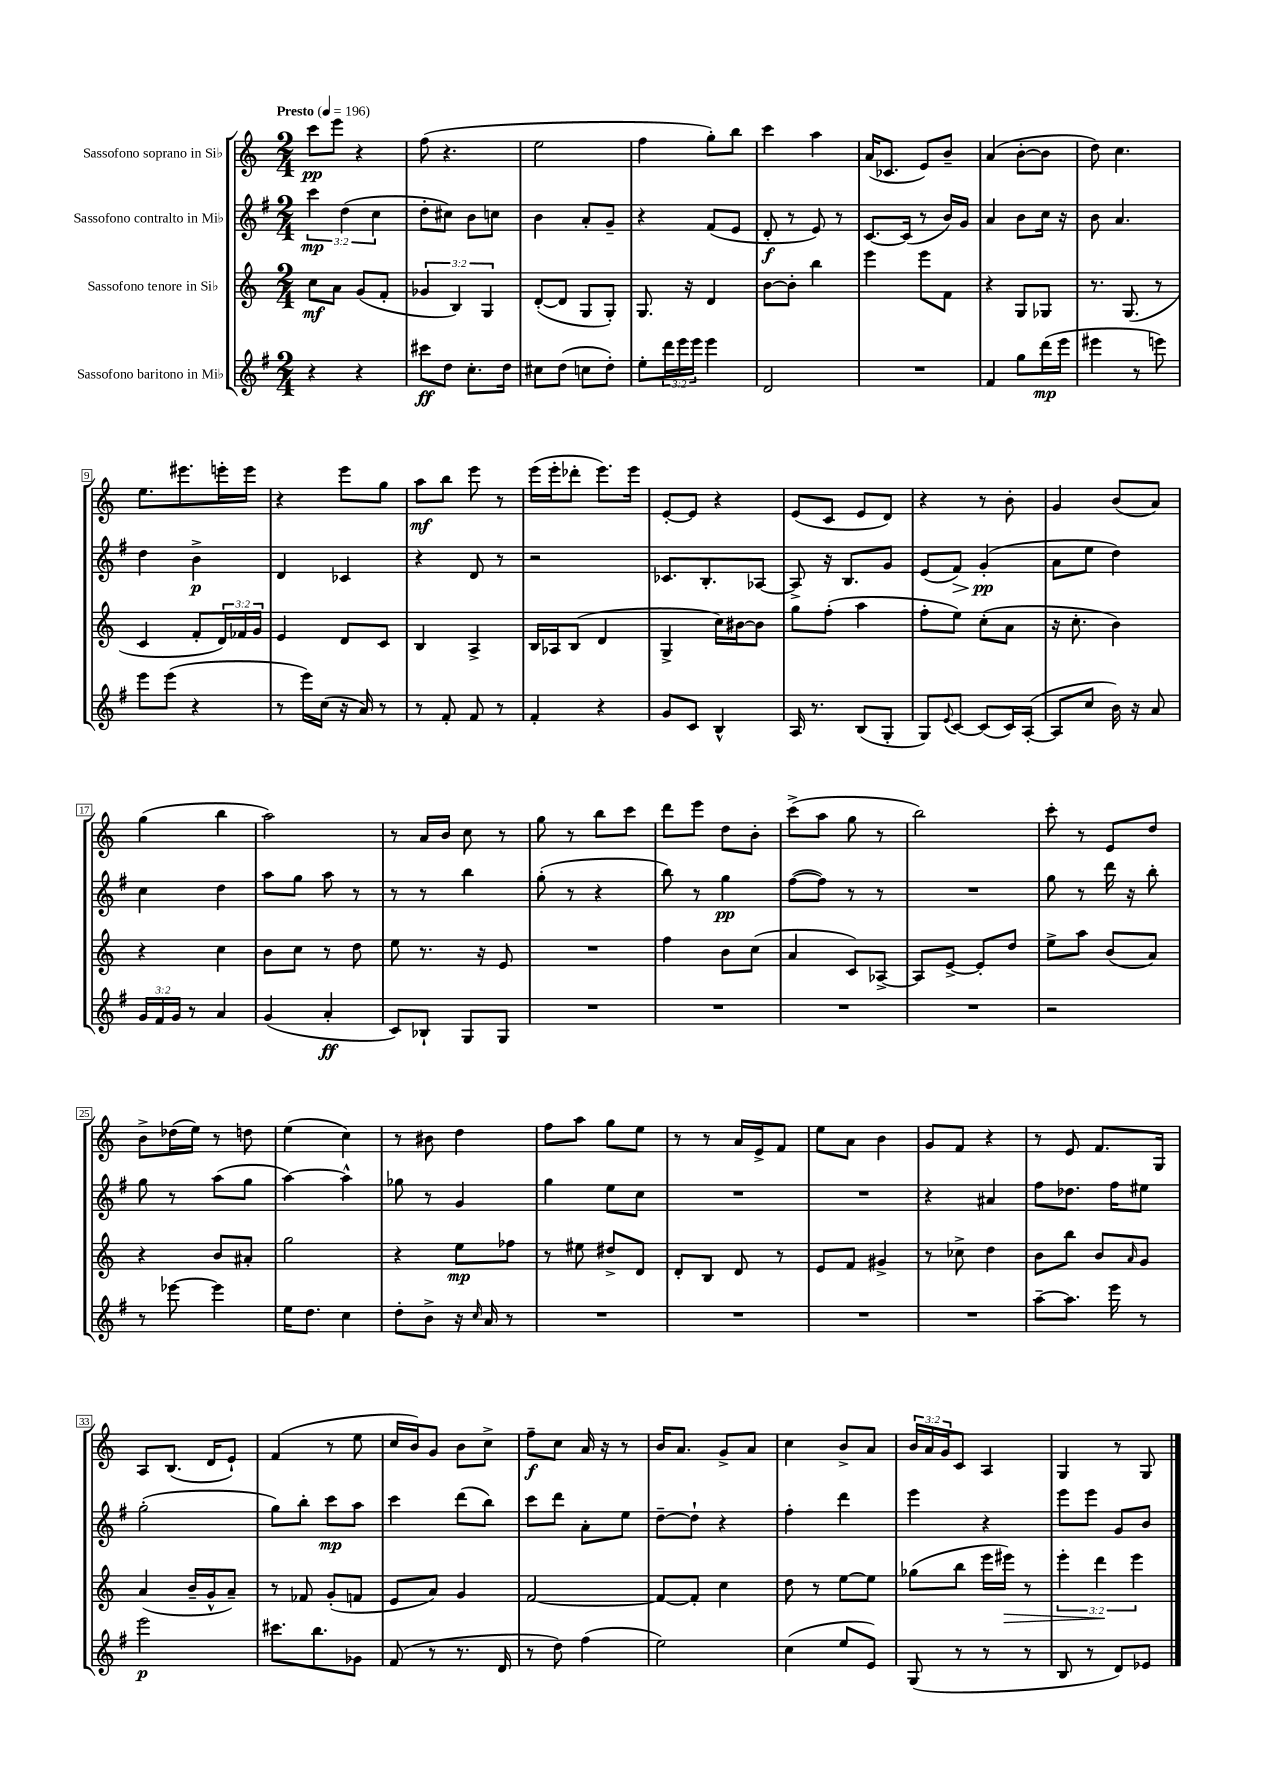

**kern	**dynam	**kern	**dynam	**kern	**dynam	**kern	**dynam
*part4	*part4	*part3	*part3	*part2	*part2	*part1	*part1
*staff4	*staff4	*staff3	*staff3	*staff2	*staff2	*staff1	*staff1
*I"Sassofono baritono in Mi♭	*	*I"Sassofono tenore in Si♭	*	*I"Sassofono contralto in Mi♭	*	*I"Sassofono soprano in Si♭	*
*clefG2	*	*clefG2	*	*clefG2	*	*clefG2	*
*k[f#]	*	*k[]	*	*k[f#]	*	*k[]	*
*M2/4	*	*M2/4	*	*M2/4	*	*M2/4	*
*MM196	*	*MM196	*	*MM196	*	*MM196	*
=1	=1	=1	=1	=1	=1	=1	=1
!	!	!	!	!	!	!LO:TX:a:B:t=Presto	!
4r	.	8cc\L	mf	6ccc\	mp	8ccc\L	pp
.	.	8a\J	.	.	.	8eee\J	.
.	.	.	.	(6dd\	.	.	.
4r	.	(8g/L	.	.	.	4r	.
.	.	.	.	6cc\	.	.	.
.	.	8f'/J	.	.	.	.	.
=2	=2	=2	=2	=2	=2	=2	=2
8ccc#X\L	ff	6g-X/	.	8dd'\L	.	(8ff\	.
8dd\J	.	.	.	8cc#X\J)	.	4.r	.
.	.	6B/)	.	.	.	.	.
8.cc'\L	.	.	.	8b\L	.	.	.
.	.	6G/	.	.	.	.	.
.	.	.	.	8ccn\J	.	.	.
16dd\Jk	.	.	.	.	.	.	.
=3	=3	=3	=3	=3	=3	=3	=3
8cc#X\L	.	([8d'/L	.	4b\	.	2ee\	.
(8dd\J	.	8d/J]	.	.	.	.	.
8ccn\L	.	8G/L	.	8a'/L	.	.	.
8dd'\J)	.	8G'/J)	.	8g~/J	.	.	.
=4	=4	=4	=4	=4	=4	=4	=4
8ee'\L	.	8.G/	.	4r	.	4ff\	.
24ddd\L	.	.	.	.	.	.	.
24eee\	.	.	.	.	.	.	.
.	.	16r	.	.	.	.	.
24eee\JJ	.	.	.	.	.	.	.
4eee\	.	4d/	.	(8f#/L	.	8gg'\L)	.
.	.	.	.	8e/J	.	8bb\J	.
=5	=5	=5	=5	=5	=5	=5	=5
2d/	.	[8b\L	.	8d'/	f	4ccc\	.
.	.	8b'\J]	.	8r	.	.	.
.	.	4bb\	.	8e/)	.	4aa\	.
.	.	.	.	8r	.	.	.
=6	=6	=6	=6	=6	=6	=6	=6
2r	.	4eee\	.	[8.c/L	.	(16a/KL	.
.	.	.	.	.	.	8.c-X/J	.
.	.	.	.	(16c/Jk]	.	.	.
.	.	8eee\L	.	8r	.	8e/L)	.
.	.	8f\J	.	16b/LL)	.	8b~/J	.
.	.	.	.	16g/JJ	.	.	.
=7	=7	=7	=7	=7	=7	=7	=7
4f#/	.	4r	.	4a/	.	(4a/	.
8gg\L	.	8G/L	.	8b\L	.	[8b'\L	.
(16ddd\L	mp	8G-X/J	.	16cc\Jk	.	8b\J]	.
16eee\JJ	.	.	.	16r	.	.	.
=8	=8	=8	=8	=8	=8	=8	=8
4eee#X\	.	8.r	.	8b\	.	8dd\)	.
.	.	.	.	4.a/	.	4.cc\	.
.	.	(8.G/	.	.	.	.	.
8r	.	.	.	.	.	.	.
8eeen\)	.	8r	.	.	.	.	.
!!LO:LB:g=z
=9	=9	=9	=9	=9	=9	=9	=9
8eee\L	.	4c/	.	4dd\	.	8.ee\L	.
(8eee\J	.	.	.	.	.	.	.
.	.	.	.	.	.	8.eee#X\	.
4r	.	8f'/L	.	4b^\	p	.	.
.	.	24d/L)	.	.	.	16eeen'\L	.
.	.	24f-X/	.	.	.	.	.
.	.	.	.	.	.	16eee\JJ	.
.	.	24g/JJ	.	.	.	.	.
=10	=10	=10	=10	=10	=10	=10	=10
8r	.	4e/	.	4d/	.	4r	.
16eee\LL)	.	.	.	.	.	.	.
(16cc\JJ	.	.	.	.	.	.	.
16r	.	8d/L	.	4c-X/	.	8eee\L	.
16a/)	.	.	.	.	.	.	.
8r	.	8c/J	.	.	.	8gg\J	.
=11	=11	=11	=11	=11	=11	=11	=11
8r	.	4B/	.	4r	.	8aa\L	mf
8f#'/	.	.	.	.	.	8bb\J	.
8f#/	.	4A^/	.	8d/	.	8eee\	.
8r	.	.	.	8r	.	8r	.
=12	=12	=12	=12	=12	=12	=12	=12
4f#'/	.	16B/LL	.	2r	.	(16eee\LL	.
.	.	16A-X/J	.	.	.	16eee'\J	.
.	.	(8B/J	.	.	.	8ddd-X'\J	.
4r	.	4d/	.	.	.	8.eee\L)	.
.	.	.	.	.	.	16eee\Jk	.
=13	=13	=13	=13	=13	=13	=13	=13
8g/L	.	4G^/	.	8.c-X/L	.	[8e'/L	.
8c/J	.	.	.	.	.	8e/J]	.
.	.	.	.	8.B'/	.	.	.
4B^^/	.	16cc\LL)	.	.	.	4r	.
.	.	[16b#X\J	.	.	.	.	.
.	.	8b#\J]	.	[8A-X/J	.	.	.
=14	=14	=14	=14	=14	=14	=14	=14
16A/	.	8gg\L	.	8A-^/]	.	(8e/L	.
8.r	.	.	.	.	.	.	.
.	.	(8ff'\J	.	16r	.	8c/J	.
.	.	.	.	8.B/L	.	.	.
(8B/L	.	4aa\	.	.	.	8e/L	.
8G'/J	.	.	.	8g/J	.	8d/J)	.
=15	=15	=15	=15	=15	=15	=15	=15
8G/L)	.	8ff'\L	.	(8e/L	.	4r	.
8qqe/	.	.	.	.	.	.	.
!	!	!	!	!	!LO:HP:b	!	!
[8c/J	.	8ee\J)	.	8f#/J)	>	.	.
(8c/L]	.	(8cc'\L	.	(4g'/	pp	8r	.
16c/L)	.	8a\J	.	.	.	8b'\	.
([16A'/JJ	.	.	.	.	.	.	.
.	.	.	.	.	]	.	.
=16	=16	=16	=16	=16	=16	=16	=16
8A/L]	.	16r	.	8a\L	.	4g/	.
.	.	8.cc'\	.	.	.	.	.
8cc/J	.	.	.	8ee\J	.	.	.
16b\)	.	4b\)	.	4dd\)	.	(8b/L	.
16r	.	.	.	.	.	.	.
8a/	.	.	.	.	.	8a/J)	.
!!LO:LB:g=z
=17	=17	=17	=17	=17	=17	=17	=17
24g/LL	.	4r	.	4cc\	.	(4gg\	.
24f#/	.	.	.	.	.	.	.
24g/JJ	.	.	.	.	.	.	.
8r	.	.	.	.	.	.	.
4a/	.	4cc\	.	4dd\	.	4bb\	.
=18	=18	=18	=18	=18	=18	=18	=18
(4g/	.	8b\L	.	8aa\L	.	2aa\)	.
.	.	8cc\J	.	8gg\J	.	.	.
4a'/	ff	8r	.	8aa\	.	.	.
.	.	8dd\	.	8r	.	.	.
=19	=19	=19	=19	=19	=19	=19	=19
8c/L)	.	8ee\	.	8r	.	8r	.
8B-X`/J	.	8.r	.	8r	.	16a/LL	.
.	.	.	.	.	.	16b/JJ	.
8G/L	.	.	.	4bb\	.	8cc\	.
.	.	16r	.	.	.	.	.
8G/J	.	8e/	.	.	.	8r	.
=20	=20	=20	=20	=20	=20	=20	=20
2r	.	2r	.	(8gg'\	.	8gg\	.
.	.	.	.	8r	.	8r	.
.	.	.	.	4r	.	8bb\L	.
.	.	.	.	.	.	8ccc\J	.
=21	=21	=21	=21	=21	=21	=21	=21
2r	.	4ff\	.	8bb\)	.	8ddd\L	.
.	.	.	.	8r	.	8eee\J	.
.	.	8b\L	.	4gg\	pp	8dd\L	.
.	.	(8cc\J	.	.	.	8b'\J	.
=22	=22	=22	=22	=22	=22	=22	=22
2r	.	4a/	.	([8ff#\L	.	(8ccc^\L	.
.	.	.	.	8ff#\J])	.	8aa\J	.
.	.	8c/L)	.	8r	.	8gg\	.
.	.	[8A-X^/J	.	8r	.	8r	.
=23	=23	=23	=23	=23	=23	=23	=23
2r	.	8A-/L]	.	2r	.	2bb\)	.
.	.	[8e^/J	.	.	.	.	.
.	.	8e'/L]	.	.	.	.	.
.	.	8dd/J	.	.	.	.	.
=24	=24	=24	=24	=24	=24	=24	=24
2r	.	8ee^\L	.	8gg\	.	8ccc'\	.
.	.	8aa\J	.	8r	.	8r	.
.	.	(8b/L	.	16ddd\	.	8e/L	.
.	.	.	.	16r	.	.	.
.	.	8a/J)	.	8bb'\	.	8dd/J	.
!!LO:LB:g=z
=25	=25	=25	=25	=25	=25	=25	=25
8r	.	4r	.	8gg\	.	8b^\L	.
[8eee-X\	.	.	.	8r	.	(16dd-X\L	.
.	.	.	.	.	.	16ee\JJ)	.
4eee-\]	.	8b/L	.	(8aa\L	.	8r	.
.	.	8a#X'/J	.	8gg\J	.	8ddn\	.
=26	=26	=26	=26	=26	=26	=26	=26
16ee\KL	.	2gg\	.	[4aa\)	.	(4ee\	.
8.dd\J	.	.	.	.	.	.	.
4cc\	.	.	.	4aa^^\]	.	4cc\)	.
=27	=27	=27	=27	=27	=27	=27	=27
8dd'\L	.	4r	.	8gg-X\	.	8r	.
8b^\J	.	.	.	8r	.	8b#X\	.
16r	.	8ee\L	mp	4g/	.	4dd\	.
16qqcc/	.	.	.	.	.	.	.
16a/	.	.	.	.	.	.	.
8r	.	8ff-X\J	.	.	.	.	.
=28	=28	=28	=28	=28	=28	=28	=28
2r	.	8r	.	4gg\	.	8ff\L	.
.	.	8ee#X\	.	.	.	8aa\J	.
.	.	8dd#X^/L	.	8ee\L	.	8gg\L	.
.	.	8d/J	.	8cc\J	.	8ee\J	.
=29	=29	=29	=29	=29	=29	=29	=29
2r	.	8d'/L	.	2r	.	8r	.
.	.	8B/J	.	.	.	8r	.
.	.	8d/	.	.	.	16a/LL	.
.	.	.	.	.	.	16e^/J	.
.	.	8r	.	.	.	8f/J	.
=30	=30	=30	=30	=30	=30	=30	=30
2r	.	8e/L	.	2r	.	8ee\L	.
.	.	8f/J	.	.	.	8a\J	.
.	.	4g#X^/	.	.	.	4b\	.
=31	=31	=31	=31	=31	=31	=31	=31
2r	.	8r	.	4r	.	8g/L	.
.	.	8cc-X^\	.	.	.	8f/J	.
.	.	4dd\	.	4a#X/	.	4r	.
=32	=32	=32	=32	=32	=32	=32	=32
[8aa~\L	.	8b\L	.	8ff#\L	.	8r	.
8.aa\J]	.	8bb\J	.	8.dd-X\J	.	8e/	.
.	.	8b/L	.	.	.	8.f/L	.
16eee\	.	.	.	16ff#\KL	.	.	.
.	.	16qqa/	.	.	.	.	.
8r	.	8g/J	.	8ee#X\J	.	.	.
.	.	.	.	.	.	16G/Jk	.
!!LO:LB:g=z
=33	=33	=33	=33	=33	=33	=33	=33
2eee\	p	(4a/	.	(2gg'\	.	8A/L	.
.	.	.	.	.	.	(8.B/J	.
.	.	16b~/LL	.	.	.	.	.
.	.	16g^^/J	.	.	.	16d/KL	.
.	.	8a~/J)	.	.	.	8e`/J)	.
=34	=34	=34	=34	=34	=34	=34	=34
8.ccc#X\L	.	8r	.	8gg\L)	.	(4f/	.
.	.	8f-X/	.	8bb'\J	.	.	.
8.bb\	.	.	.	.	.	.	.
.	.	(8g'/L	.	8ccc\L	mp	8r	.
8g-X\J	.	8fn/J	.	8aa\J	.	8ee\	.
=35	=35	=35	=35	=35	=35	=35	=35
(8f#/	.	8e/L	.	4ccc\	.	16cc/LL	.
.	.	.	.	.	.	16b/J)	.
8r	.	8a/J)	.	.	.	8g/J	.
8.r	.	4g/	.	(8ddd\L	.	8b\L	.
.	.	.	.	8bb\J)	.	8cc^\J	.
16d/	.	.	.	.	.	.	.
=36	=36	=36	=36	=36	=36	=36	=36
8r	.	[2f/	.	8ccc\L	.	8ff~\L	f
8dd\)	.	.	.	8ddd\J	.	8cc\J	.
(4ff#\	.	.	.	8a'\L	.	16a/	.
.	.	.	.	.	.	16r	.
.	.	.	.	8ee\J	.	8r	.
=37	=37	=37	=37	=37	=37	=37	=37
2ee\)	.	8f/L_	.	[8dd~\L	.	16b/KL	.
.	.	.	.	.	.	8.a/J	.
.	.	8f'/J]	.	8dd`\J]	.	.	.
.	.	4cc\	.	4r	.	8g^/L	.
.	.	.	.	.	.	8a/J	.
=38	=38	=38	=38	=38	=38	=38	=38
(4cc\	.	8dd\	.	4ff#'\	.	4cc\	.
.	.	8r	.	.	.	.	.
8ee/L	.	[8ee\L	.	4ddd\	.	8b^/L	.
8e/J)	.	8ee\J]	.	.	.	8a/J	.
=39	=39	=39	=39	=39	=39	=39	=39
(8G/	.	(8gg-X\L	.	4eee\	.	24b/LL	.
.	.	.	.	.	.	24a/	.
.	.	.	.	.	.	24g/J	.
8r	.	8bb\J	.	.	.	8c/J	.
8r	.	16eee\LL	.	4r	.	4A/	.
!	!	!	!LO:HP:b	!	!	!	!
.	.	16eee#X\JJ)	>	.	.	.	.
8r	.	8r	.	.	.	.	.
=40	=40	=40	=40	=40	=40	=40	=40
8B/	.	6eee'\	.	8eee\L	.	4G/	.
8r	.	.	.	8eee\J	.	.	.
.	.	6ddd\	.	.	.	.	.
8d/L)	.	.	.	8g/L	.	8r	.
.	.	6eee\	]	.	.	.	.
8e-X/J	.	.	.	8b/J	.	8G/	.
==	==	==	==	==	==	==	==
*-	*-	*-	*-	*-	*-	*-	*-
